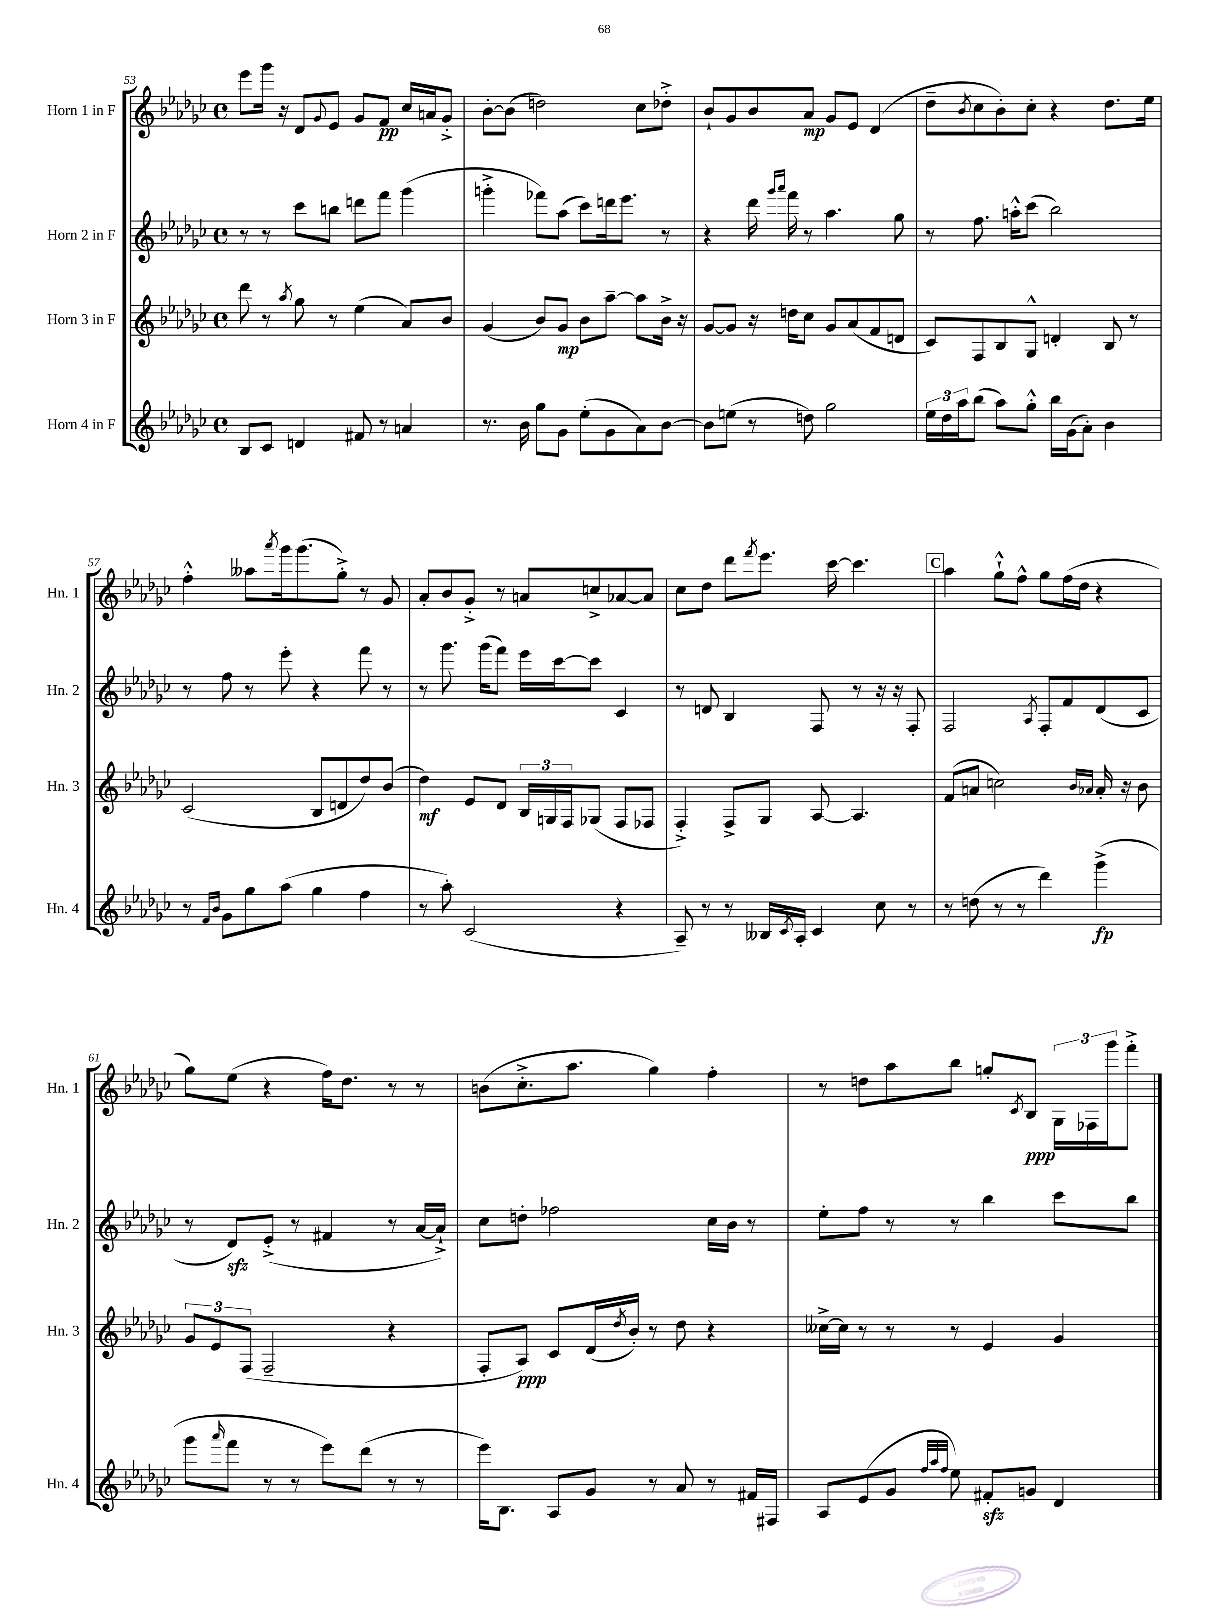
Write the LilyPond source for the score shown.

<<
\new StaffGroup <<
\new Staff = "s0" \with { instrumentName = "Horn 1 in F" shortInstrumentName = "Hn. 1" } {
    \clef treble \key ges \major \defaultTimeSignature \time 4/4
    ees'''8 ges'''16 r16 des'8 \appoggiatura { ges'8 } ees'8 ges'8 f'8\pp ces''16 a'16 ges'8-.-> |
    bes'8~-. bes'8( d''2) ces''8 des''8-.-> |
    bes'8-! ges'8 bes'8 aes'8\mp ges'8 ees'8 des'4( |
    des''8-- \acciaccatura { bes'8 } ces''8 bes'8-.) ces''8-. r4 des''8. ees''16 |
    f''4-.-^ aeses''8 \acciaccatura { aes'''8 } ges'''16 ges'''8.( ges''8-.->) r8 ges'8 |
    aes'8-. bes'8 ges'8-.-> r8 a'8 c''8-> aes'8~ aes'8 |
    ces''8 des''8 des'''8 \acciaccatura { f'''8 } ees'''8. ces'''16~ ces'''4. |
    \mark \markup { \box "C" } aes''4 ges''8-!-^ f''8-^ ges''8 f''16( des''16 r4 |
    ges''8) ees''8( r4 f''16) des''8. r8 r8 |
    b'8( ces''8.-.-> aes''8. ges''4) f''4-. |
    r8 d''8 aes''8 bes''8 g''8-. \acciaccatura { ces'8 } bes8\ppp \tuplet 3/2 { ges16 fes16 ges'''16 } f'''8-.-> \bar "|." |
}
\new Staff = "s1" \with { instrumentName = "Horn 2 in F" shortInstrumentName = "Hn. 2" } {
    \clef treble \key ges \major \defaultTimeSignature \time 4/4
    r8 r8 ces'''8 b''8 d'''8 f'''8 ges'''4( |
    g'''4-.-> fes'''8) aes''8( ces'''8) d'''16 ees'''8. r8 |
    r4 des'''16 \grace { ges'''16 aes'''16 } f'''16 r8 aes''4. ges''8 |
    r8 f''8. a''16-.-^ ces'''8( bes''2) |
    r8 f''8 r8 ees'''8-. r4 f'''8 r8 |
    r8 ges'''8. ges'''16( f'''8) ees'''16 ces'''16~ ces'''8 ces'4 |
    r8 d'8 bes4 f8 r8 r16 r16 f8-. |
    \mark \markup { \box "C" } f2 \acciaccatura { aes8 } f8-. f'8 des'8( ces'8 |
    r8 des'8\sfz) ees'8-.->( r8 fis'4 r8 aes'16~ aes'16-!->) |
    ces''8 d''8-. fes''2 ces''16 bes'16 r8 |
    ees''8-. f''8 r8 r8 bes''4 ces'''8 bes''8 \bar "|." |
}
\new Staff = "s2" \with { instrumentName = "Horn 3 in F" shortInstrumentName = "Hn. 3" } {
    \clef treble \key ges \major \defaultTimeSignature \time 4/4
    des'''8 r8 \acciaccatura { aes''8 } ges''8 r8 ees''4( aes'8) bes'8 |
    ges'4( bes'8) ges'8\mp bes'8 aes''8~-- aes''8 bes'16-> r16 |
    ges'8~ ges'8 r16 d''16 ces''8 ges'8 aes'8( f'8 d'8 |
    ces'8) f8 bes8 ges8-^ d'4-. bes8 r8 |
    ces'2( bes8 d'8 des''8) bes'8( |
    des''4\mf) ees'8 des'8 \tuplet 3/2 { bes16 g16 f16 } ges8( f8 fes8 |
    f4-.->) f8-> ges8 aes8~ aes4. |
    \mark \markup { \box "C" } f'8( a'8 c''2) \grace { bes'16 aes'16 } aes'16-. r16 bes'8 |
    \tuplet 3/2 { ges'8 ees'8 f8( } f2-- r4 |
    f8-. aes8\ppp) ces'8 des'16( \acciaccatura { des''8 } bes'16-.) r8 des''8 r4 |
    ceses''16~-> ceses''16 r8 r8 r8 ees'4 ges'4 \bar "|." |
}
\new Staff = "s3" \with { instrumentName = "Horn 4 in F" shortInstrumentName = "Hn. 4" } {
    \clef treble \key ges \major \defaultTimeSignature \time 4/4
    bes8 ces'8 d'4 fis'8 r8 a'4 |
    r8. bes'16 ges''8 ges'8 ees''8-.( ges'8 aes'8) bes'8~ |
    bes'8 e''8( r8 d''8) ges''2 |
    \tuplet 3/2 { ees''16 des''16 aes''16 } bes''8( aes''8) ges''8-.-^ bes''16 ges'16( aes'8-.) bes'4 |
    r8 \grace { f'16 bes'16 } ges'8 ges''8 aes''8( ges''4 f''4 |
    r8 aes''8-.) ces'2( r4 |
    aes8--) r8 r8 beses16 \acciaccatura { ces'8 } aes16-. ces'4 ces''8 r8 |
    \mark \markup { \box "C" } r8 d''8( r8 r8 des'''4) ges'''4->\fp( |
    ges'''8 \grace { aes'''16 } f'''8 r8 r8 ees'''8) des'''8( r8 r8 |
    ees'''16) bes8. aes8 ges'8 r8 aes'8 r8 fis'16 fis16 |
    aes8 ees'8( ges'8 \grace { f''32 aes''32 f''32 } ees''8) fis'8-.\sfz g'8 des'4 \bar "|." |
}
>>
>>
\layout { \context { \Score currentBarNumber = #53 } }
